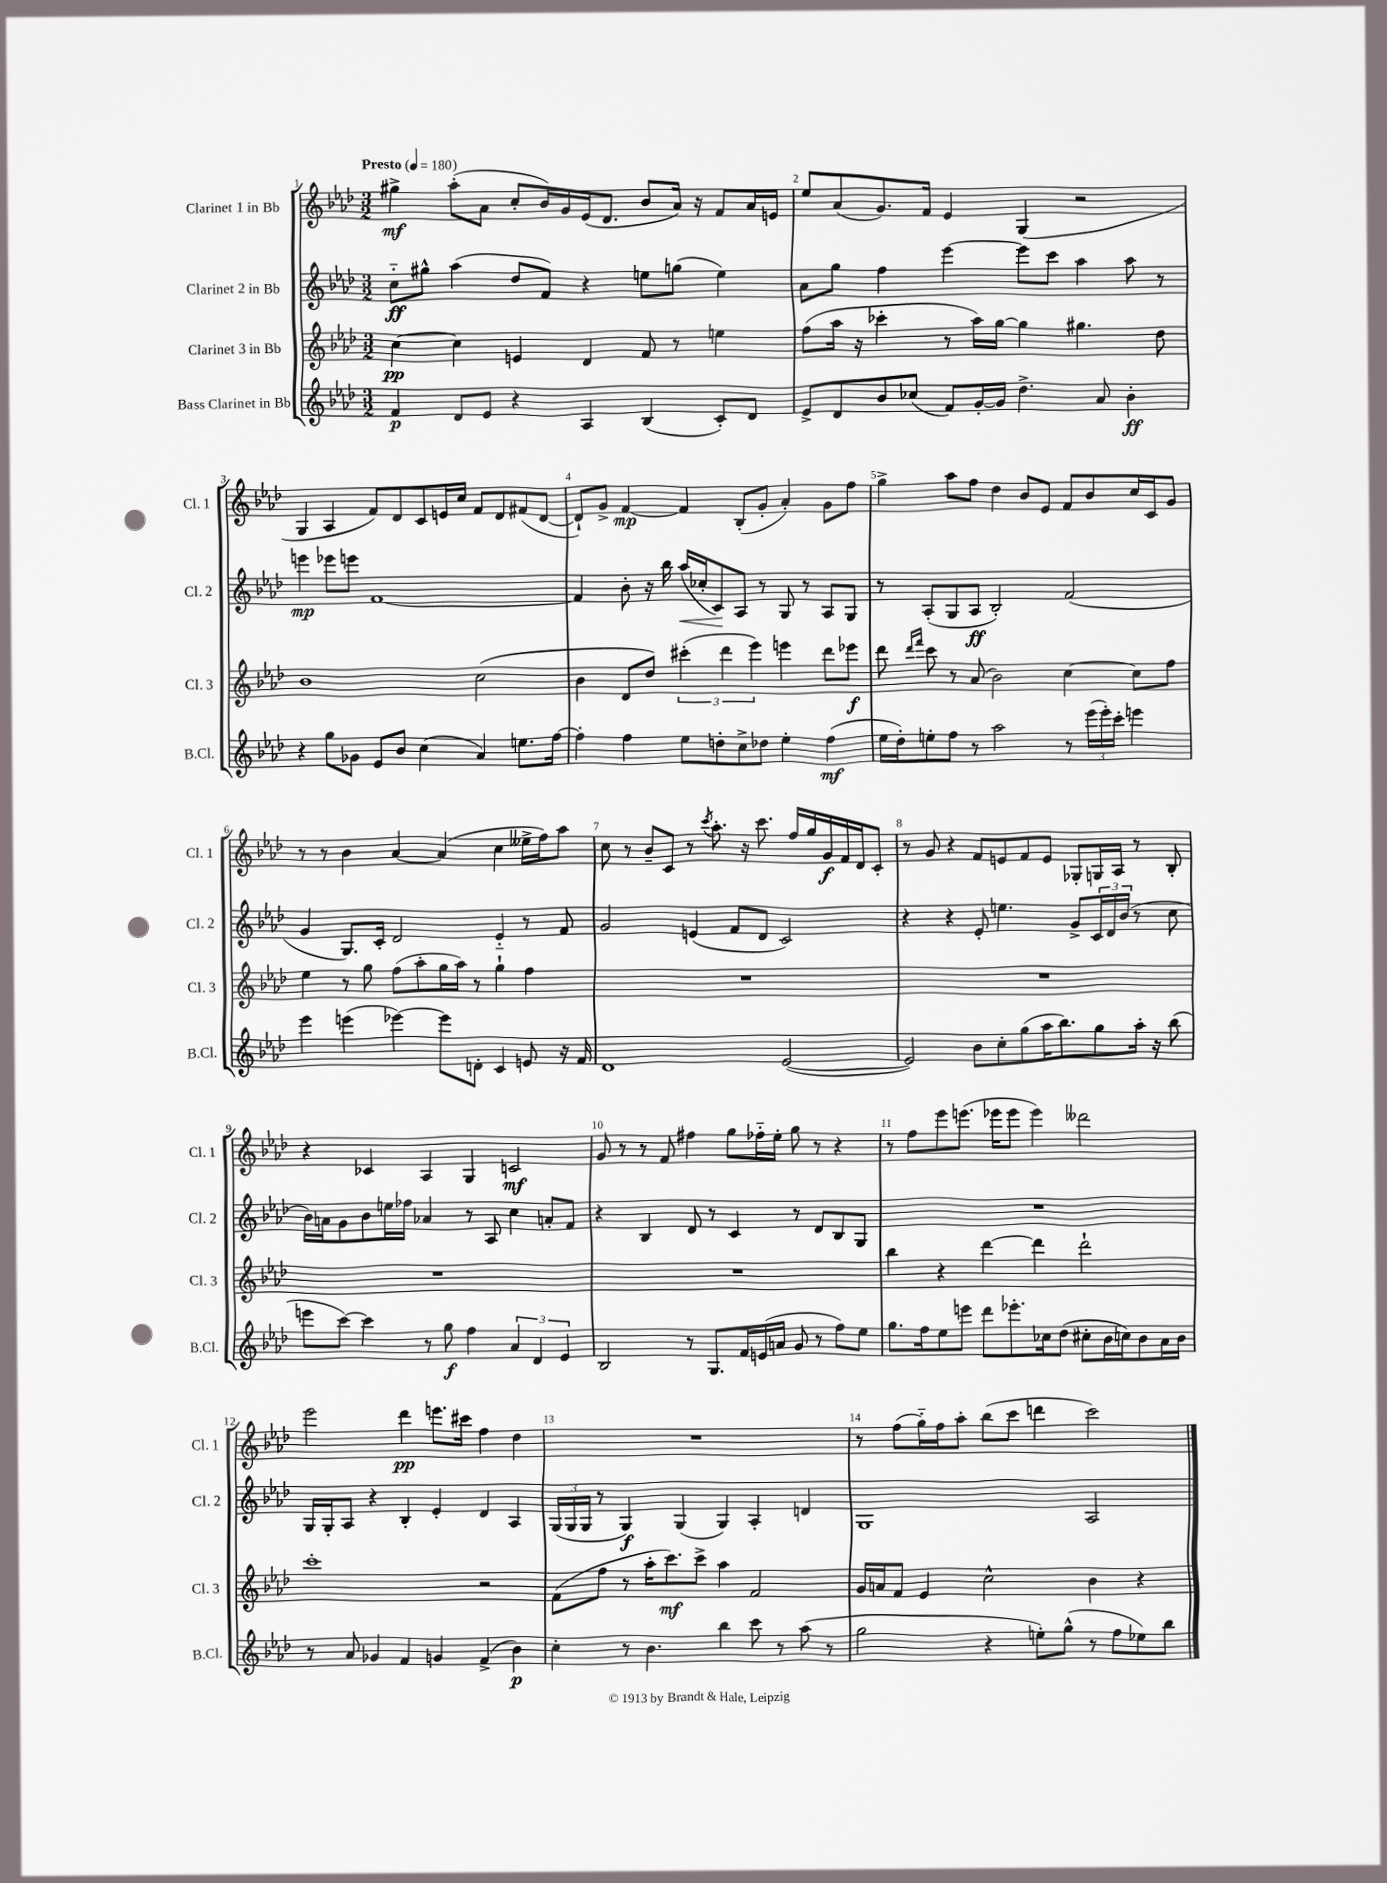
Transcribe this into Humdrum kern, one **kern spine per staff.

**kern	**dynam	**kern	**dynam	**kern	**dynam	**kern	**dynam
*part4	*part4	*part3	*part3	*part2	*part2	*part1	*part1
*staff4	*staff4	*staff3	*staff3	*staff2	*staff2	*staff1	*staff1
*I"Bass Clarinet in Bb	*	*I"Clarinet 3 in Bb	*	*I"Clarinet 2 in Bb	*	*I"Clarinet 1 in Bb	*
*I'B.Cl.	*	*I'Cl. 3	*	*I'Cl. 2	*	*I'Cl. 1	*
*clefG2	*	*clefG2	*	*clefG2	*	*clefG2	*
*k[b-e-a-d-]	*	*k[b-e-a-d-]	*	*k[b-e-a-d-]	*	*k[b-e-a-d-]	*
*M3/2	*	*M3/2	*	*M3/2	*	*M3/2	*
*MM180	*	*MM180	*	*MM180	*	*MM180	*
=1	=1	=1	=1	=1	=1	=1	=1
!	!	!	!	!	!	!LO:TX:a:B:t=Presto	!
4f/	p	[4cc\	pp	8cc\L	ff	4gg#X^\	mf
.	.	.	.	8gg#X^^\J	.	.	.
8d-/L	.	4cc\]	.	(4aa-\	.	(8aa-'\L	.
8e-/J	.	.	.	.	.	8a-\J	.
4r	.	4en/	.	8dd-/L	.	8cc'/L	.
.	.	.	.	8f/J)	.	16b-/L)	.
.	.	.	.	.	.	16g/	.
4A-/	.	4d-/	.	4r	.	(16e-/J	.
.	.	.	.	.	.	8.d-/J	.
(4B-/	.	8f/	.	8een\L	.	8b-/L	.
.	.	8r	.	(8ggn\J	.	16a-/Jk)	.
.	.	.	.	.	.	16r	.
8c'/L)	.	4een\	.	4ee\)	.	8f/L	.
8d-/J	.	.	.	.	.	16a-/L	.
.	.	.	.	.	.	16en/JJ	.
=2	=2	=2	=2	=2	=2	=2	=2
8e-^/L	.	(8ff\L	.	8a-\L	.	8ee-/L	.
8d-/	.	16aa-\Jk	.	8gg\J	.	(8a-/	.
.	.	16r	.	.	.	.	.
8b-/	.	4ccc-X'\	.	4ff\	.	8.g/)	.
(8cc-X/J	.	.	.	.	.	.	.
.	.	.	.	.	.	16f/Jk	.
8f/L)	.	8r	.	[4eee-\	.	4e-/	.
[16g'/L	.	16aa-\LL)	.	.	.	.	.
16g/JJ]	.	[16gg\JJ	.	.	.	.	.
4.dd-^\	.	4gg\]	.	8eee-\L]	.	(4G/	.
.	.	.	.	8ccc\J	.	.	.
.	.	4.gg#X\	.	4aa-\	.	2r	.
8a-/	.	.	.	.	.	.	.
4b-'\	ff	.	.	8aa-\	.	.	.
.	.	8dd-\	.	8r	.	.	.
!!LO:LB:g=z
=3	=3	=3	=3	=3	=3	=3	=3
4r	.	1b-	.	4eeen\	mp	4G/	.
8gg\L	.	.	.	8eee-X\L	.	4A-/	.
8g-X\J	.	.	.	8eeen\J	.	.	.
8e-/L	.	.	.	[1f	.	8f/L)	.
8b-/J	.	.	.	.	.	8d-/	.
(4cc\	.	.	.	.	.	8c/	.
.	.	.	.	.	.	16en/L	.
.	.	.	.	.	.	16cc/JJ	.
4a-/)	.	(2cc\	.	.	.	8f/L	.
.	.	.	.	.	.	8d-/	.
8.een\L	.	.	.	.	.	(8f#X/	.
.	.	.	.	.	.	[8d-/J	.
[16ff\Jk	.	.	.	.	.	.	.
=4	=4	=4	=4	=4	=4	=4	=4
4ff'\]	.	4b-\	.	4f/]	.	8d-`/L])	.
.	.	.	.	.	.	8g^/J	.
4ff\	.	8d-/L	.	8b-'\	.	[4f/	mp
.	.	8dd-/J)	.	16r	.	.	.
.	.	.	.	16bb-\	.	.	.
!	!	!	!	!	!LO:HP:b	!	!
8ee-\L	.	(6ccc#X'\	.	(16aa-/LL	<	4f/]	.
.	.	.	.	16cc-X'/J	.	.	.
8ddn'\	.	.	.	8c/)	.	.	.
.	.	6ddd-\	.	.	.	.	.
8cc^\	.	.	.	8A-/J	[	(8B-'/L	.
.	.	6eee-\)	.	.	.	.	.
8dd-X\J	.	.	.	8r	.	8g'/J	.
4ee-'\	.	4eeen\	.	8G/	.	4a-'/)	.
.	.	.	.	8r	.	.	.
(4ff\	mf	8ddd-\L	.	8A-/L	.	8g\L	.
.	.	8eee-X\J	f	8G/J	.	8ff\J	.
=5	=5	=5	=5	=5	=5	=5	=5
16ee-\LL	.	8ddd-\	.	8r	.	4gg^\	.
16dd-'\J)	.	.	.	.	.	.	.
.	.	16qqddd-/LL	.	.	.	.	.
.	.	16qqfff/JJ	.	.	.	.	.
8een'\	.	8ccc\	.	(8A-'/L	.	.	.
8ff\J	.	8r	.	8G/	.	8aa-\L	.
8r	.	(8a-/	.	8A-/J	ff	8ff\J	.
2aa-\	.	2b-\)	.	2B-'/)	.	4dd-\	.
.	.	.	.	.	.	8b-/L	.
.	.	.	.	.	.	8e-/J	.
8r	.	[4cc\	.	(2f/	.	8f/L	.
(24eee-\LL	.	.	.	.	.	8b-/	.
24eee-'\)	.	.	.	.	.	.	.
24ccc'\JJ	.	.	.	.	.	.	.
4eeen\	.	8cc\L]	.	.	.	16cc/L	.
.	.	.	.	.	.	16c/J	.
.	.	8ff\J	.	.	.	8g/J	.
!!LO:LB:g=z
=6	=6	=6	=6	=6	=6	=6	=6
4eee-\	.	4ee-\	.	4g/	.	8r	.
.	.	.	.	.	.	8r	.
(4eeen\	.	8r	.	8.G/L)	.	4b-\	.
.	.	8gg\	.	.	.	.	.
.	.	.	.	16c'/Jk	.	.	.
[4eee-X\)	.	(8ff\L	.	2d-/	.	[4a-/	.
.	.	8aa-'\	.	.	.	.	.
8eee-\L]	.	16gg\L	.	.	.	(4a-/]	.
.	.	16aa-\JJ)	.	.	.	.	.
8dn'\J	.	8r	.	.	.	.	.
4c/	.	4gg`\	.	4e-/	.	4cc\	.
8en/	.	4ff\	.	8r	.	16ee--X^\LL	.
.	.	.	.	.	.	16ff\J)	.
16r	.	.	.	8f/	.	8aa-\J	.
16f/	.	.	.	.	.	.	.
=7	=7	=7	=7	=7	=7	=7	=7
1d-	.	1.r	.	2g/	.	8cc\	.
.	.	.	.	.	.	8r	.
.	.	.	.	.	.	8b-~/L	.
.	.	.	.	.	.	8c/J	.
.	.	.	.	(4en/	.	8r	.
.	.	.	.	.	.	8qccc/	.
.	.	.	.	.	.	8.aa-'\	.
.	.	.	.	8f/L	.	.	.
.	.	.	.	.	.	16r	.
.	.	.	.	8d-/J	.	8.ccc\	.
([2e-/	.	.	.	2c/)	.	.	.
.	.	.	.	.	.	16ff/LL	.
.	.	.	.	.	.	16gg/	.
.	.	.	.	.	.	16g/	f
.	.	.	.	.	.	16f/	.
.	.	.	.	.	.	16d-/J	.
.	.	.	.	.	.	8c'/J	.
=8	=8	=8	=8	=8	=8	=8	=8
2e-/])	.	1.r	.	4r	.	8r	.
.	.	.	.	.	.	8g/	.
.	.	.	.	4r	.	4r	.
8b-\L	.	.	.	8e-'/	.	8f/L	.
8cc'\	.	.	.	4.een\	.	8en/	.
(8gg\	.	.	.	.	.	8f/	.
16aa-\K	.	.	.	.	.	8e/J	.
8.bb-\)	.	.	.	.	.	.	.
.	.	.	.	8g^/L	.	8G-X'/L	.
8gg\	.	.	.	24c/L	.	16Gn/L	.
.	.	.	.	24d-/	.	.	.
.	.	.	.	.	.	16A-/JJ	.
.	.	.	.	(24b-/JJ	.	.	.
16aa-'\Jk	.	.	.	8r	.	8r	.
16r	.	.	.	.	.	.	.
(8bb-\	.	.	.	8cc\	.	8B-'/	.
!!LO:LB:g=z
=9	=9	=9	=9	=9	=9	=9	=9
8eeen\L	.	1.r	.	16b-\LL)	.	4r	.
.	.	.	.	16an\J	.	.	.
[8ccc\J)	.	.	.	8g\	.	.	.
4ccc\]	.	.	.	8b-\	.	4c-X/	.
.	.	.	.	16een\L	.	.	.
.	.	.	.	16ff-X\JJ	.	.	.
8r	.	.	.	4a-X/	.	4A-/	.
8gg\	f	.	.	.	.	.	.
4ff\	.	.	.	8r	.	4G/	.
.	.	.	.	8A-/	.	.	.
6a-/	.	.	.	4cc\	.	2cn/	mf
6d-/	.	.	.	.	.	.	.
.	.	.	.	8an'/L	.	.	.
6e-/	.	.	.	.	.	.	.
.	.	.	.	8f/J	.	.	.
=10	=10	=10	=10	=10	=10	=10	=10
2B-/	.	1.r	.	4r	.	8g/	.
.	.	.	.	.	.	8r	.
.	.	.	.	4B-/	.	8r	.
.	.	.	.	.	.	8f/	.
8r	.	.	.	8d-/	.	4ff#X\	.
8.G/L	.	.	.	8r	.	.	.
.	.	.	.	4c/	.	8gg\L	.
16f/L	.	.	.	.	.	.	.
(16en/	.	.	.	.	.	16ff-X\L	.
16an/JJ	.	.	.	.	.	16ee-'\JJ	.
8g/	.	.	.	8r	.	8gg\	.
8r	.	.	.	8d-/L	.	8r	.
8ff\L)	.	.	.	8B-/	.	4r	.
8ee-\J	.	.	.	8G/J	.	.	.
=11	=11	=11	=11	=11	=11	=11	=11
8.gg\L	.	4bb-\	.	1.r	.	8r	.
.	.	.	.	.	.	8ff\L	.
16ff\k	.	.	.	.	.	.	.
8ee-\	.	4r	.	.	.	8eee-\	.
8eeen\J	.	.	.	.	.	(8.eeen\J	.
8ddd-\L	.	[4ddd-\	.	.	.	.	.
.	.	.	.	.	.	16eee-X\KL	.
8.eee-X'\	.	.	.	.	.	8eee-\J	.
.	.	4ddd-\]	.	.	.	4eee-\)	.
16cc-X\k	.	.	.	.	.	.	.
(8dd-\J	.	.	.	.	.	.	.
8cc#X'\L	.	2ddd-`\	.	.	.	2ddd--X\	.
16b-\L	.	.	.	.	.	.	.
16ccn\J)	.	.	.	.	.	.	.
8b-\	.	.	.	.	.	.	.
16a-\L	.	.	.	.	.	.	.
16b-\JJ	.	.	.	.	.	.	.
!!LO:LB:g=z
=12	=12	=12	=12	=12	=12	=12	=12
8r	.	1ccc'	.	16G/LL	.	2eee-\	.
.	.	.	.	16G'/J	.	.	.
8a-/	.	.	.	8A-/J	.	.	.
4g-X/	.	.	.	4r	.	.	.
4f/	.	.	.	4B-'/	.	4ddd-\	pp
4gn/	.	.	.	4e-'/	.	8.eeen\L	.
.	.	.	.	.	.	16ccc#X\Jk	.
(4f^/	.	2r	.	4d-/	.	4ff\	.
4b-\)	p	.	.	4A-/	.	4dd-\	.
=13	=13	=13	=13	=13	=13	=13	=13
4cc'\	.	(8f\L	.	(24G/LL	.	1.r	.
.	.	.	.	24G/	.	.	.
.	.	.	.	24G/JJ	.	.	.
.	.	8ff\J	.	8r	.	.	.
8r	.	8r	.	4G/)	f	.	.
4.b-\	.	16aa-'\KL	.	.	.	.	.
.	.	8.ccc\)	mf	.	.	.	.
.	.	.	.	(4G/	.	.	.
.	.	8ccc^\J	.	.	.	.	.
4bb-\	.	4aa-\	.	4G/)	.	.	.
8ccc\	.	2f/	.	4A-'/	.	.	.
8r	.	.	.	.	.	.	.
(8aa-\	.	.	.	4dn/	.	.	.
8r	.	.	.	.	.	.	.
=14	=14	=14	=14	=14	=14	=14	=14
2gg\	.	16g/LL	.	1G	.	8r	.
.	.	16an/J	.	.	.	.	.
.	.	8f/J	.	.	.	(8ff\L	.
.	.	4e-/	.	.	.	16gg\L)	.
.	.	.	.	.	.	16ff\J	.
.	.	.	.	.	.	8aa-'\J	.
4r	.	2cc^^\	.	.	.	(8bb-\L	.
.	.	.	.	.	.	8ccc\J	.
8een'\L)	.	.	.	.	.	4dddn\	.
(8gg^^\J	.	.	.	.	.	.	.
8r	.	4b-\	.	2A-/	.	2ccc\)	.
8ff\L	.	.	.	.	.	.	.
8ee-X\)	.	4r	.	.	.	.	.
8bb-\J	.	.	.	.	.	.	.
==	==	==	==	==	==	==	==
*-	*-	*-	*-	*-	*-	*-	*-
